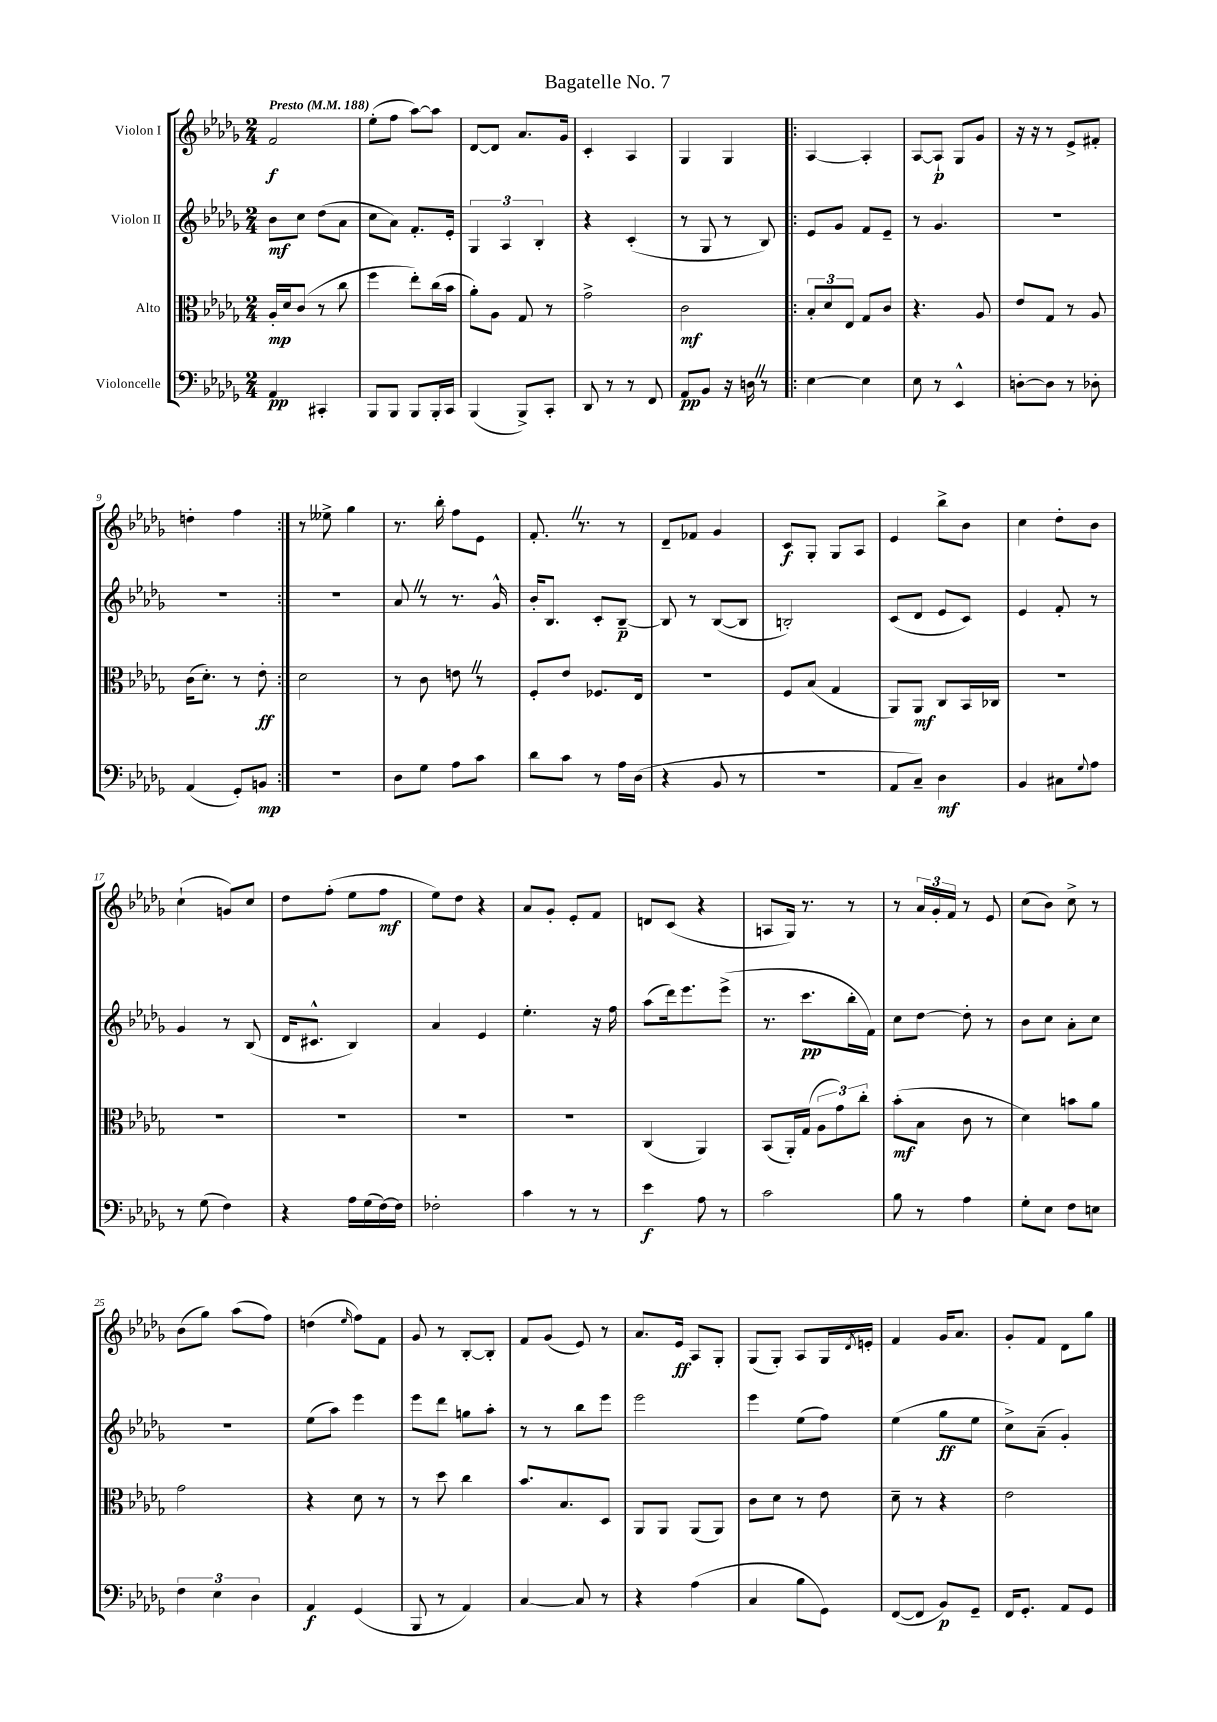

**kern	**kern	**kern	**kern
*staff4	*staff3	*staff2	*staff1
*clefF4	*clefC3	*clefG2	*clefG2
*k[b-e-a-d-g-]	*k[b-e-a-d-g-]	*k[b-e-a-d-g-]	*k[b-e-a-d-g-]
*M2/4	*M2/4	*M2/4	*M2/4
*MM188	*MM188	*MM188	*MM188
4AA-	16A-'	8b-	2f
.	16d-	.	.
.	(8c	8cc	.
4CC#'	8r	(8dd-	.
.	8cc	8a-	.
=	=	=	=
8BBB-	4ff	8cc	(8ee-'
8BBB-	.	8a-)	8ff
8BBB-	8ee-')	8.f'	[8aa-)
16BBB-'	(16cc	.	8aa-]
16CC	16b-	16e-'	.
=	=	=	=
(4BBB-	8a-')	6G-	[8d-
.	8A-	.	8d-]
.	.	6A-	.
8BBB-^)	8G-	.	8.a-
.	.	6B-'	.
8CC'	8r	.	.
.	.	.	16g-
=	=	=	=
8DD-	2g-^	4r	4c'
8r	.	.	.
8r	.	(4c'	4A-
8FF	.	.	.
=	=	=	=
8AA-	2c	8r	4G-
8BB-	.	8G-	.
16r	.	8r	4G-
16D	.	.	.
8r	.	8B-)	.
=!|:	=!|:	=!|:	=!|:
[4E-	12B-'	8e-	[4A-
.	12d-	.	.
.	.	8g-	.
.	12E-	.	.
4E-]	8G-	8f	4A-']
.	8c	8e-~	.
=	=	=	=
8E-	4.r	8r	[8A-
8r	.	4.g-	8A-`]
4EE-^^	.	.	8G-
.	8A-	.	8g-
=	=	=	=
[8D'	8e-	2r	16r
.	.	.	16r
8D]	8G-	.	8r
8r	8r	.	8e-^
8D-'	8A-	.	8f#'
=	=	=	=
(4AA-	(16c	2r	4dd'
.	8.d-')	.	.
8GG-')	8r	.	4ff
8BB	8e-'	.	.
=:|!	=:|!	=:|!	=:|!
2r	2d-	2r	8r
.	.	.	8ee--^
.	.	.	4gg-
=	=	=	=
8D-	8r	8a-	8.r
8G-	8c	8r	.
.	.	.	16bb-'
8A-	8e	8.r	8ff
8c	8r	.	8e-
.	.	16g-^^	.
=	=	=	=
8d-	8F'	16b-'	8.f'
.	.	8.B-	.
8c	8e-	.	.
.	.	.	8.r
8r	8.F-	8c'	.
16A-	.	[8B-~	8r
(16D-	16E-	.	.
=	=	=	=
4r	2r	8B-]	8d-~
.	.	8r	8f-
8BB-	.	([8B-	4g-
8r	.	8B-]	.
=	=	=	=
2r	8F	2B')	8c
.	(8B-	.	8G-'
.	4G-	.	8G-
.	.	.	8A-
=	=	=	=
8AA-	8AA-)	(8c	4e-
8C~)	8AA-	8d-	.
4D-	8C	8e-	8bb-^
.	16BB-	8c)	8b-
.	16C-	.	.
=	=	=	=
4BB-	2r	4e-	4cc
8C#	.	8f'	8dd-'
8qqG-	.	.	.
8A-	.	8r	8b-
=	=	=	=
8r	2r	4g-	(4cc`
(8G-	.	.	.
4F)	.	8r	8g)
.	.	(8B-	8cc
=	=	=	=
4r	2r	16d-	8dd-
.	.	8.c#^^	.
.	.	.	(8ff'
16A-	.	4B-)	8ee-
(16G-	.	.	.
[16F)	.	.	8ff
16F]	.	.	.
=	=	=	=
2F-'	2r	4a-	8ee-)
.	.	.	8dd-
.	.	4e-	4r
=	=	=	=
4c	2r	4.ee-'	8a-
.	.	.	8g-'
8r	.	.	8e-'
8r	.	16r	8f
.	.	16ff	.
=	=	=	=
4e-	(4C	(8aa-	8d
.	.	16ddd-)	(8c
.	.	8.eee-	.
8A-	4AA-)	.	4r
8r	.	(8eee-^	.
=	=	=	=
2c	(8BB-	8.r	8A
.	16AA-')	.	16G-)
.	(16G-	8.ccc	8.r
.	12A-	.	.
.	12g-)	.	.
.	.	16bb-'	8r
.	12cc'	.	.
.	.	16f)	.
=	=	=	=
8B-	(8b-'	8cc	8r
8r	8B-	[8dd-	24a-
.	.	.	24g-'
.	.	.	24f
4A-	8c	8dd-']	8r
.	8r	8r	8e-
=	=	=	=
8G-'	4d-)	8b-	(8cc
8E-	.	8cc	8b-)
8F	8b	8a-'	8cc^
8E	8a-	8cc	8r
=	=	=	=
6F	2g-	2r	(8b-
.	.	.	8gg-)
6E-	.	.	.
.	.	.	(8aa-
6D-	.	.	.
.	.	.	8ff)
=	=	=	=
4AA-	4r	(8ee-	(4dd
.	.	8aa-)	.
.	.	.	16qqee-
(4GG-	8d-	4eee-	8ff)
.	8r	.	8f
=	=	=	=
8BBB-	8r	8eee-	8g-
8r	8dd-	8ddd-	8r
4AA-)	4cc	8gg	[8B-'
.	.	8aa-'	8B-']
=	=	=	=
[4C	8.b-	8r	8f
.	.	8r	(8g-
.	8.B-	.	.
8C]	.	8bb-	8e-)
8r	8D-	8eee-	8r
=	=	=	=
4r	8AA-	2eee-	8.a-
.	8AA-	.	.
.	.	.	16e-
(4A-	(8AA-	.	8A-
.	8AA-)	.	8G-'
=	=	=	=
4C	8c	4eee-	(8G-
.	8d-	.	8G-')
8B-	8r	(8ee-	8A-
8GG-)	8e-	8ff)	16G-
.	.	.	8qd-
.	.	.	16e'
=	=	=	=
([8FF	8d-~	(4ee-	4f
8FF]	8r	.	.
8BB-)	4r	8gg-	16g-
.	.	.	8.a-
8GG-~	.	8ee-	.
=	=	=	=
16FF	2e-	8cc^)	8g-'
8.GG-'	.	.	.
.	.	(8a-~	8f
8AA-	.	4g-')	8d-
8GG-	.	.	8gg-
==	==	==	==
*-	*-	*-	*-
